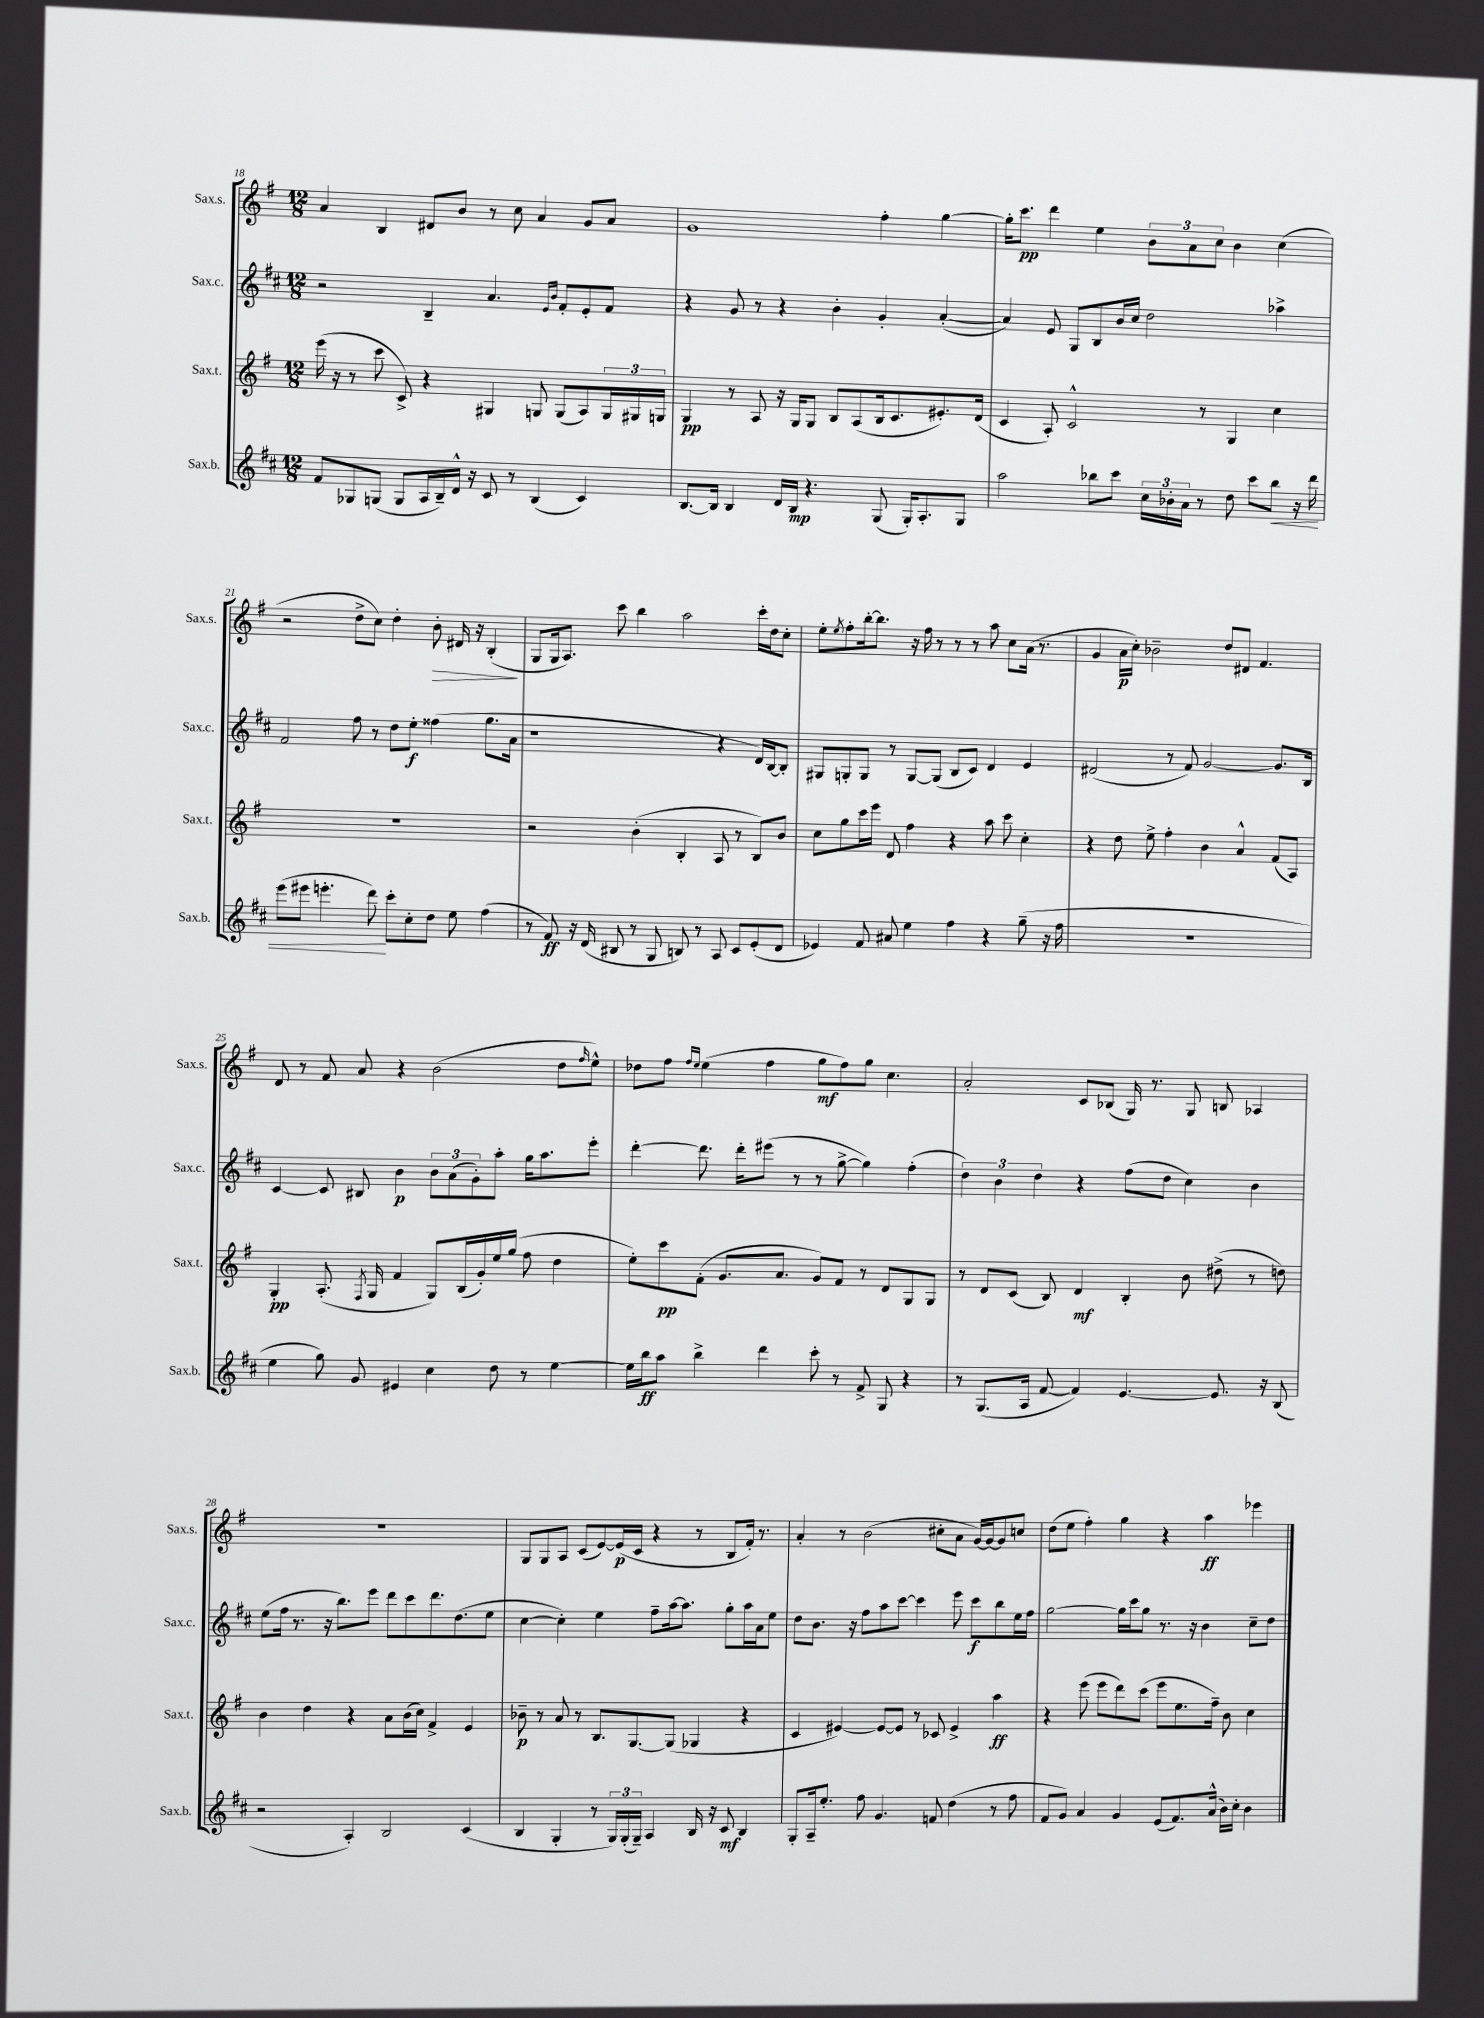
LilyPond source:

<<
\new StaffGroup <<
\new Staff = "s0" \with { instrumentName = "Sax.s." shortInstrumentName = "Sax.s." } {
    \clef treble \key g \major \numericTimeSignature \time 12/8
    a'4 b4 dis'8 b'8 r8 c''8 a'4 g'8 a'8 |
    g'1 fis''4-. g''4~ |
    g''16-. c'''8.\pp d'''4 e''4 \tuplet 3/2 { b'8 a'8 c''8 } b'4 c''4( |
    r2 d''8-> c''8) d''4-. b'8-.\> dis'16 r16 b4-.\!( |
    g8 g16 a8.) c'''8 b''4 a''2 c'''16-. d''16 c''8-. |
    e''8-. \acciaccatura { e''8 } fis''8-. b''16~-. b''8. r16 fis''16 r8 r8 r8 a''8 c''8 a'16( r8. |
    g'4 a'16\p c''16-.) bes'2-- d''8 dis'8 fis'4. |
    d'8 r8 fis'8 a'8 r4 b'2( d''8 \grace { fis''16 } e''8-^) |
    des''8 fis''8 \grace { fis''16 e''16 } e''4( fis''4 g''8\mf fis''8) g''8 c''4. |
    a'2-. c'8 bes8( g16) r8. g8 b8 aes4 |
    R1. |
    g8 g8 a8 c'8( e'8~) e'16\p( c'16 r4 r8 b8 fis'16-.) r8. |
    a'4-. r8 b'2( cis''8-. a'8 g'16~) g'16~ g'8 c''8 |
    d''8( e''8 fis''4-.) g''4 r4 a''4\ff ees'''4 \bar "|." |
}
\new Staff = "s1" \with { instrumentName = "Sax.c." shortInstrumentName = "Sax.c." } {
    \clef treble \key d \major \numericTimeSignature \time 12/8
    r2 b4-- a'4. \grace { e'16 b'16 } fis'8-. e'8-. fis'8 |
    r4 g'8 r8 r4 b'4-. g'4-. a'4~-.( |
    a'4) e'8 g8 b8 b'16 cis''16 d''2 aes''4-> |
    fis'2 fis''8 r8 d''8 e''8-.\f fisis''4( g''8. a'16 |
    r1 r4 d'16) b16~ b8-. |
    gis8 g8-. g8 r8 g8~ g8( b8 cis'8) d'4 e'4 |
    dis'2( r8 fis'8) g'2~ g'8. b16 |
    cis'4~ cis'8 bis8 b'4\p \tuplet 3/2 { b'8 a'8( g'8-.) } a''8-. g''16 a''8. e'''8-. |
    d'''4~-. d'''8. d'''16-. eis'''8( r8 r8 g''8~-> g''4) fis''4-.( |
    \tuplet 3/2 { d''4) b'4 d''4 } r4 fis''8( d''8 cis''4) b'4 |
    e''8( fis''16 r8. r16 b''8.) e'''8 d'''8 cis'''8 d'''8. d''8.( e''8 |
    cis''4~ cis''4-.) e''4 fis''8-- a''16~ a''8. g''8-. a''16 a'16 e''8 |
    d''8 b'8. r16 fis''8 a''8 cis'''8~ cis'''4 e'''8 cis'''8\f b''8 e''16 fis''16 |
    g''2~ g''16 cis'''16 g''8 r8. r16 b'4 cis''8-- d''8 \bar "|." |
}
\new Staff = "s2" \with { instrumentName = "Sax.t." shortInstrumentName = "Sax.t." } {
    \clef treble \key g \major \numericTimeSignature \time 12/8
    e'''16( r16 r8 c'''8 c'8->) r4 gis4 g8 g8( a8) \tuplet 3/2 { g16 gis16 g16 } |
    g4\pp r8 a8 r16 g16 g8 b8 a8( b16 c'8. eis'8.-.) d'16( |
    c'4 a8-.) c'2-^ r8 g4 c''4 |
    R1. |
    r2 b'4-.( b4-. a8 r8 b8) b'8 |
    c''8 g''8 c'''16 e'''16 d'8 fis''4 r4 a''8 c'''8 c''4-. |
    r4 d''8 e''8-> fis''4-. b'4 a'4-^ fis'8( a8) |
    g4-.\pp a8.-.( \acciaccatura { fis8 } g16 fis'4 g8) b16( g'16-.) e''16 g''16( fis''8 d''4 |
    e''8-.) c'''8\pp fis'8-.( g'8. a'8. g'8) fis'8 r8 d'8 g8 g8 |
    r8 d'8 c'8( b8) d'4\mf b4-. b'8 dis''8->( r8 d''8) |
    b'4 d''4 r4 a'8 b'16( c''16) fis'4-> e'4 |
    bes'8--\p r8 a'8 r8 b8. g8.~ g8( ges4 r4 |
    c'4 eis'4~) eis'8~ eis'8 r8 ces'8 eis'4-> a''4\ff |
    r4 e'''8( e'''8 d'''8) c'''8( e'''8 e''8. fis''16--) b'8 c''4 \bar "|." |
}
\new Staff = "s3" \with { instrumentName = "Sax.b." shortInstrumentName = "Sax.b." } {
    \clef treble \key d \major \numericTimeSignature \time 12/8
    fis'8 ges8 g8( g8 a16 b16--) d'16-^ r16 cis'8 r8 b4( cis'4) |
    b8.~ b16 b4 d'16 b16\mp r4. g8( g16-.) a8.-. g8 |
    a''2 bes''8 cis'''8 \tuplet 3/2 { cis''16 bes'16-. a'16 } r8 d''8 cis'''8 bes''8\< r16 d'''16 |
    e'''8( eis'''8 e'''4.-. d'''8\!) cis'''8-. cis''8-. d''8 e''8 fis''4( |
    r8 fis'8\ff) r16 d'16( bis8 r8 g8 b8) r8 a8 cis'8 e'8-.( d'8 |
    ees'4) fis'8 ais'8 e''4 fis''4 r4 g''8--( r16 fis''16 |
    R1. |
    e''4 g''8) g'8 eis'4 cis''4 d''8 r8 e''4~ |
    e''16 b''16\ff a''8 b''4-> d'''4 cis'''8-. r8 fis'8-> g8 r4 |
    r8 g8.( a16 fis'8~ fis'4) e'4.~ e'8. r16 b8( |
    r2 a4-.) b2 cis'4( |
    b4 g4-. r8 \tuplet 3/2 { g16) g16-.( g16--) } a4 b16 r16 cis'8\mf b4 |
    g8-. a16-- e''8.-. fis''8 g'4. f'8 d''4( r8 fis''8 |
    fis'8 g'8) a'4 g'4 e'8( fis'8.) a'16-^( b'16) cis''16-. b'4 \bar "|." |
}
>>
>>
\layout { \context { \Score currentBarNumber = #18 } }
